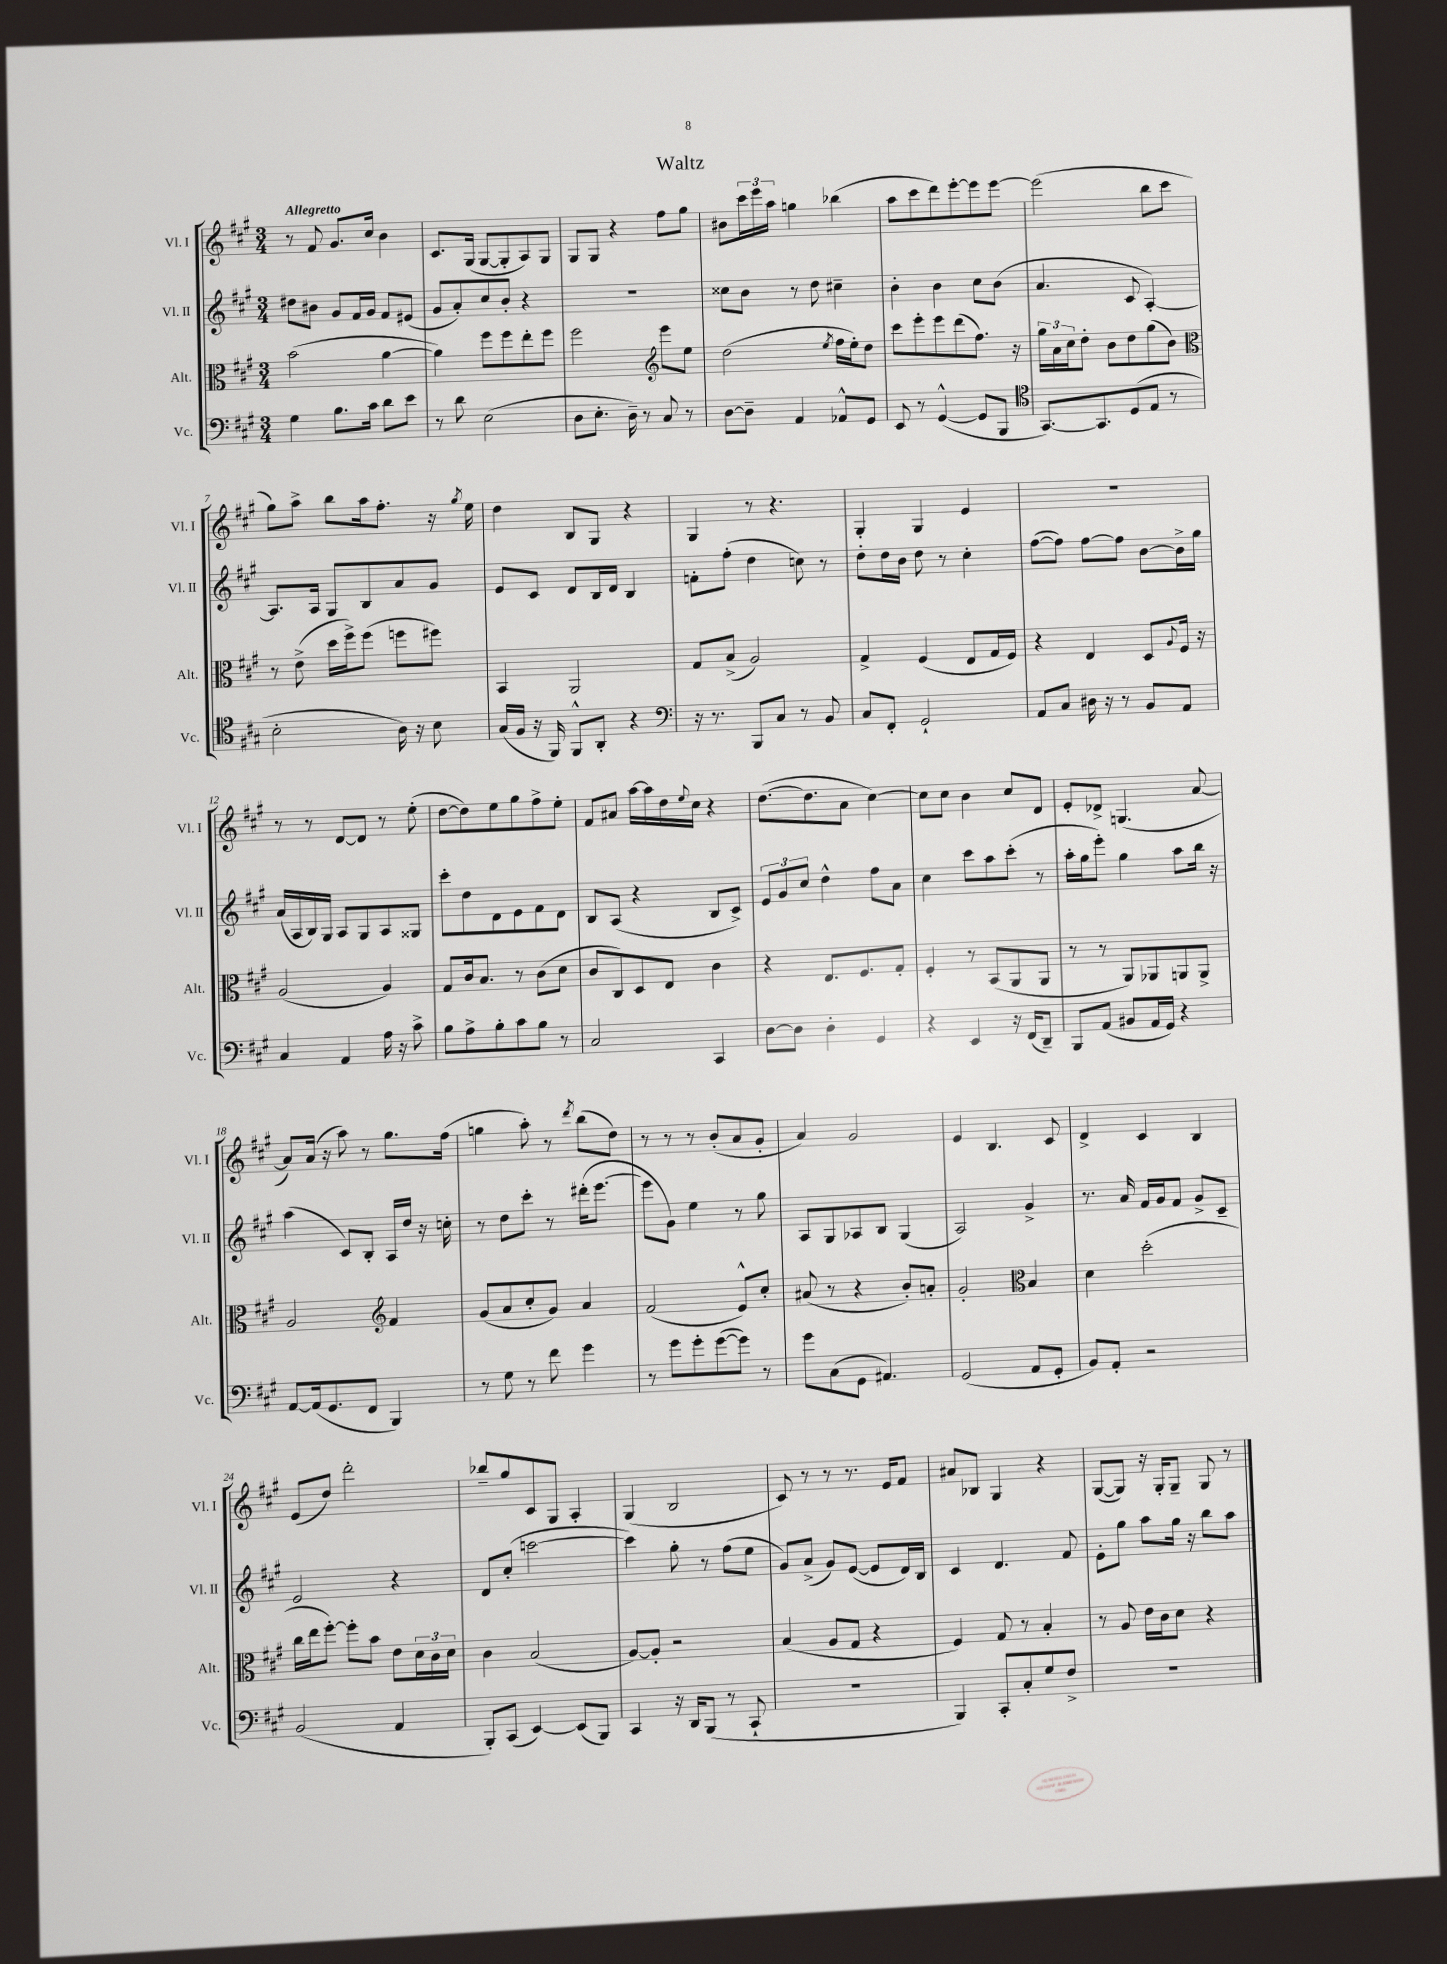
\header { title = "Waltz" }
<<
\new StaffGroup <<
\new Staff = "s0" \with { instrumentName = "Vl. I" shortInstrumentName = "Vl. I" } {
    \clef treble \key a \major \numericTimeSignature \time 3/4 \tempo "Allegretto"
    r8 fis'8 gis'8. cis''16 b'4 |
    cis'8. gis16( gis8~ gis8-. a8) gis8 |
    gis8 gis8 r4 fis''8 gis''8 |
    bis'8 \tuplet 3/2 { cis'''16 e'''16 a''16 } g''4 bes''4( |
    a''8 cis'''8 d'''8) e'''8~-. e'''8 e'''8~ |
    e'''2( b''8 cis'''8 |
    gis''8) a''8-> b''8 a''16 fis''8.-. r16 \acciaccatura { gis''8 } e''16 |
    d''4 b8 gis8 r4 |
    gis4 r8 r4. |
    gis4-. gis4 e'4 |
    R2. |
    r8 r8 d'8~ d'8 r8 e''8-.( |
    d''8~ d''8) e''8 gis''8 fis''8-> e''8-. |
    fis'8 ais'8 a''16~ a''16 d''16 \appoggiatura { e''8 } cis''16 r4 |
    d''8.~( d''8. a'8 cis''4~) |
    cis''8 cis''8 b'4 cis''8 d'8 |
    e'8-. des'8-> g4.( a'8~ |
    a'8) a'16( r16 a''8) r8 gis''8. fis''16( |
    g''4 a''8-.) r8 \acciaccatura { d'''8 } b''8( d''8) |
    r8 r8 r8 b'8-.( a'8 gis'8-. |
    a'4) gis'2 |
    e'4 b4. cis'8 |
    d'4-> cis'4 b4 |
    e'8( d''8) d'''2-. |
    bes''8-- gis''8 cis'8 gis8 a4-. |
    gis4( b2 |
    cis'8) r8 r8 r8. e'16 fis'8 |
    ais'8 bes8 gis4 r4 |
    gis8~( gis8) r16 gis16-. gis8-- gis8 r8 \bar "|." |
}
\new Staff = "s1" \with { instrumentName = "Vl. II" shortInstrumentName = "Vl. II" } {
    \clef treble \key a \major \numericTimeSignature \time 3/4
    dis''8 bis'8 gis'8 fis'16 gis'16 fis'8 eis'8( |
    gis'8 a'8-.) cis''8 b'8-. r4 |
    R2. |
    cisis''8 b'8 r8 d''8 cis''4-- |
    b'4-. b'4 cis''8 b'8( |
    a'4. cis'8 a4~-.) |
    a8. a16 gis8 b8 a'8 gis'8 |
    e'8 cis'8 d'8 b16 d'16 b4 |
    f'8-. fis''8-.( d''4 c''8) r8 |
    d''8-. d''16 b'16 d''8 r8 cis''4-. |
    fis''8~( fis''8) fis''8~ fis''8 b'8~ b'16-> gis''16 |
    a'16( a16 b16) gis16 a8 gis8 a8 gisis8 |
    cis'''8-. d''8 d'8 e'8 fis'8 d'8 |
    b8 a8( r4 b8 cis'8->) |
    \tuplet 3/2 { e'8 gis'8 cis''8 } d''4-^ fis''8 a'8 |
    cis''4 cis'''8 a''8 cis'''8-.( r8 |
    a''16-. gis''16 e'''8-.) gis''4 a''8 b''16 r16 |
    a''4( cis'8) b8-. a16 d''16 r16 c''16-. |
    r8 d''8 cis'''8-. r8 dis'''16-.( e'''8.~ |
    e'''8 gis'8) e''4 r8 gis''8 |
    a8 gis8 aes8 b8 gis4( |
    a2) gis'4-> |
    r8. a'16 fis'16 gis'16 fis'8 gis'8-> cis'8-- |
    e'2 r4 |
    d'8 cis''8-.( c'''2~ |
    c'''4) gis''8-. r8 fis''8( e''8 |
    gis'8) a'8->( gis'8) e'8~( e'8 d'16) b16 |
    cis'4 d'4. fis'8 |
    e'8-. gis''8 a''8 gis''16 r16 b''8 a''8 \bar "|." |
}
\new Staff = "s2" \with { instrumentName = "Alt." shortInstrumentName = "Alt." } {
    \clef alto \key a \major \numericTimeSignature \time 3/4
    b'2( a'4~ |
    a'4) fis''8 fis''8 e''8-. fis''8 |
    fis''2 \clef treble e'''8 e''8 |
    d''2( \acciaccatura { e''8 } fis''16 e''16-.) d''8 |
    cis'''8 e'''8-. e'''8 d'''8( fis''8.) r16 |
    \tuplet 3/2 { gis''16 a'16 cis''16 } d''8-. b'8 d''8 gis''8( b'8) |
    \clef alto r8 e'8->( d''16 fis''16->) fis''8( f''8 fis''8) |
    b,4 a,2 |
    gis8 b8->( a2) |
    gis4-> fis4( e8 gis16 fis16) |
    r4 e4 d8 \appoggiatura { a8 } fis16 r16 |
    a2( a4) |
    gis8 cis'16 b8. r8 cis'8( d'8 |
    cis'8 cis8) d8 e8 cis'4 |
    r4 e8. fis8. gis8-. |
    fis4-. r8 b,8( a,8 a,8 |
    r8 r8 a,8) aes,8 a,8 a,8-> |
    a2 \clef treble fis'4 |
    gis'8( a'8 cis''8-. gis'8) a'4 |
    fis'2( e'8-^) cis''8-. |
    ais'8( r8 r4 b'8-.) a'8-. |
    gis'2-. \clef alto b4 |
    d'4 d''2-.( |
    cis''16 e''16 fis''8~-.) fis''8-. b'8 e'8 \tuplet 3/2 { d'16 cis'16 d'16 } |
    cis'4 b2( |
    a8~) a8-. r2 |
    b4( a8 gis8 r4 |
    fis4) gis8 r8 b4-. |
    r8 a8 e'16 cis'16 d'8 r4 \bar "|." |
}
\new Staff = "s3" \with { instrumentName = "Vc." shortInstrumentName = "Vc." } {
    \clef bass \key a \major \numericTimeSignature \time 3/4
    gis4 b8. cis'16 d'8 e'8 |
    r8 d'8 e2( |
    d8 e8.-. d16--) r8 cis8 r8 |
    d8~ d8-- a,4 aes,8-^ gis,8 |
    e,8 r8 gis,4~-^( gis,8 b,,8 |
    \clef tenor gis,8.~) gis,8. d8( e8 r8 |
    b2-. a16) r16 b8 |
    gis16( fis16 r16 fis,16) fis,8-^ a,8-. r4 |
    \clef bass r16 r8. b,,8 cis8 r8 b,8 |
    cis8 fis,8-. gis,2-! |
    a,8 cis8 dis16 r16 r8 b,8 a,8 |
    cis4 a,4 a16 r16 cis'8-> |
    b8 a8-> b8-. cis'8 b8 r8 |
    cis2 cis,4 |
    d8~ d8 d4-. gis,4 |
    r4 e,4 r16 fis,16( d,8--) |
    b,,8 a,8( bis,8 a,16 gis,16) r4 |
    a,8~ a,16( gis,8. fis,8 b,,4) |
    r8 gis8 r8 fis'8 gis'4 |
    r8 gis'8 gis'8-. gis'8~( gis'8) r8 |
    gis'8 cis8( gis,8 ais,4.) |
    gis,2( a,8 gis,8-. |
    b,8) a,8-. r2 |
    b,2( a,4 |
    b,,8-.) cis,8( e,4~) e,8( b,,8) |
    cis,4 r16 d,16 b,,8( r8 cis,8-! |
    R2. |
    b,,4) cis,8-. cis8-. gis8 fis8-> |
    R2. \bar "|." |
}
>>
>>
